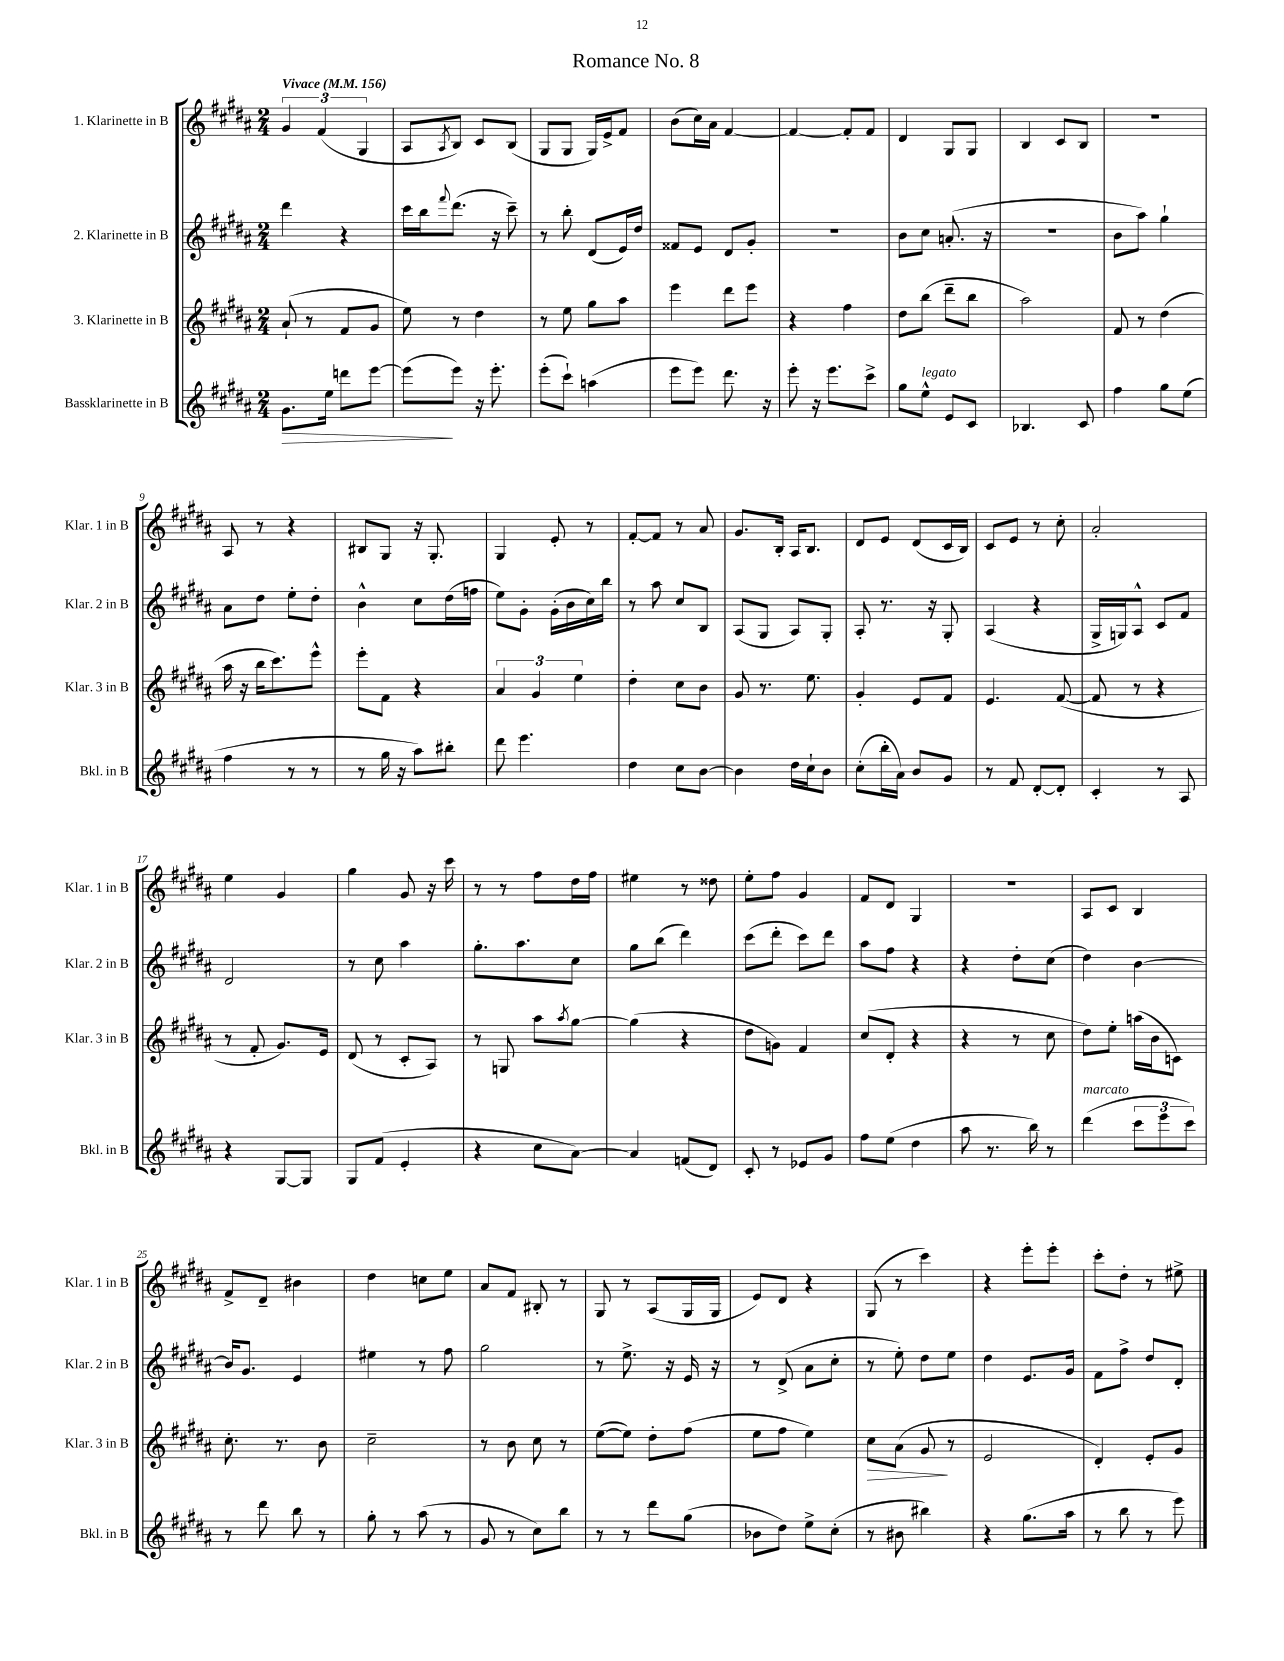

**kern	**kern	**kern	**kern
*staff4	*staff3	*staff2	*staff1
*clefG2	*clefG2	*clefG2	*clefG2
*k[f#c#g#d#a#]	*k[f#c#g#d#a#]	*k[f#c#g#d#a#]	*k[f#c#g#d#a#]
*M2/4	*M2/4	*M2/4	*M2/4
*MM156	*MM156	*MM156	*MM156
8.g#	(8a#`	4ddd#	6g#
.	8r	.	.
.	.	.	(6f#
16ee	.	.	.
8ddd	8f#	4r	.
.	.	.	6G#
[8eee	8g#	.	.
=	=	=	=
(8eee]	8ee)	16ccc#	8A#
.	.	16bb	.
.	.	8qqfff#	8qA#
8eee)	8r	(8.ddd#	8B)
16r	4dd#	.	8c#
8.eee'	.	16r	.
.	.	8ccc#~)	(8B
=	=	=	=
(8eee'	8r	8r	8G#
8ccc#`)	8ee	8bb'	8G#
(4aa	8gg#	(8d#	16G#)
.	.	.	16e^
.	8aa#	16e)	8f#
.	.	16dd#	.
=	=	=	=
8eee	4eee	8f##	(8b
8eee)	.	8e	16cc#)
.	.	.	16a#
8.ddd#	8ddd#	8d#	[4f#
.	8eee	8g#'	.
16r	.	.	.
=	=	=	=
8eee'	4r	2r	4f#_
16r	.	.	.
8.eee	.	.	.
.	4ff#	.	8f#']
8ccc#^	.	.	8f#
=	=	=	=
8gg#	8dd#	8b	4d#
8ee^^	(8bb	8cc#	.
8e	8ddd#~	(8.a'	8G#
8c#	8bb	.	8G#
.	.	16r	.
=	=	=	=
4.B-	2aa#)	2r	4B
.	.	.	8c#
8c#	.	.	8B
=	=	=	=
4ff#	8f#	8b	2r
.	8r	8aa#)	.
8gg#	(4dd#	4gg#`	.
(8ee	.	.	.
=	=	=	=
4ff#	16aa#	8a#	8A#
.	16r	.	.
.	16bb	8dd#	8r
.	8.ccc#)	.	.
8r	.	8ee'	4r
8r	8eee^^	8dd#'	.
=	=	=	=
8r	8eee'	4b^^	8B#
16gg#	8f#	.	8G#
16r	.	.	.
8aa#)	4r	8cc#	16r
.	.	.	8.G#'
8bb#'	.	(16dd#	.
.	.	16ff	.
=	=	=	=
8ddd#	6a#	8ee)	4G#
4.eee	.	8g#'	.
.	6g#	.	.
.	.	(16g#'	8e'
.	.	16b	.
.	6ee	.	.
.	.	16cc#)	8r
.	.	16bb	.
=	=	=	=
4dd#	4dd#'	8r	[8f#'
.	.	8aa#	8f#]
8cc#	8cc#	8cc#	8r
[8b	8b	8B	8a#
=	=	=	=
4b]	8g#	(8A#	8.g#
.	8.r	8G#	.
.	.	.	16B'
16dd#	.	8A#)	16A#
16cc#`	8.ee	.	8.B
8b	.	8G#'	.
=	=	=	=
(8cc#'	4g#'	8A#'	8d#
16bb'	.	8.r	8e
16a#)	.	.	.
8b	8e	.	(8d#
.	.	16r	.
8g#	8f#	8G#'	16c#
.	.	.	16B)
=	=	=	=
8r	4.e	(4A#	8c#
8f#	.	.	8e
[8d#'	.	4r	8r
8d#']	([8f#	.	8cc#'
=	=	=	=
4c#'	8f#]	16G#^	2a#'
.	.	16G)	.
.	8r	8A#^^	.
8r	4r	8c#	.
8A#	.	8f#	.
=	=	=	=
4r	8r	2d#	4ee
.	8f#'	.	.
[8G#	8.g#)	.	4g#
8G#]	.	.	.
.	16e	.	.
=	=	=	=
8G#	(8d#	8r	4gg#
(8f#	8r	8cc#	.
4e'	8c#'	4aa#	8g#
.	8A#)	.	16r
.	.	.	16ccc#
=	=	=	=
4r	8r	8.gg#'	8r
.	8G	.	8r
.	.	8.aa#	.
8cc#	8aa#	.	8ff#
.	8qaa#	.	.
[8a#)	[8gg#	8cc#	16dd#
.	.	.	16ff#
=	=	=	=
4a#]	(4gg#]	8gg#	4ee#
.	.	(8bb	.
(8f	4r	4ddd#)	8r
8d#)	.	.	8dd##
=	=	=	=
8c#'	8dd#	(8ccc#	8ee'
8r	8g)	8ddd#'	8ff#
8e-	4f#	8ccc#)	4g#
8g#	.	8ddd#	.
=	=	=	=
8ff#	(8cc#	8aa#	8f#
(8ee	8d#'	8ff#	8d#
4dd#	4r	4r	4G#
=	=	=	=
8aa#	4r	4r	2r
8.r	.	.	.
.	8r	8dd#'	.
16bb)	.	.	.
8r	8cc#	(8cc#	.
=	=	=	=
(4ddd#	8dd#)	4dd#)	8A#
.	8ee'	.	8c#
12ccc#	(16aa	[4b	4B
.	16b	.	.
12eee	.	.	.
.	8c)	.	.
12ccc#)	.	.	.
=	=	=	=
8r	8.cc#'	16b]	8f#^
.	.	8.g#	.
8ddd#	.	.	8d#~
.	8.r	.	.
8bb	.	4e	4b#
8r	8b	.	.
=	=	=	=
8gg#'	2cc#~	4ee#	4dd#
8r	.	.	.
(8aa#	.	8r	8cc
8r	.	8ff#	8ee
=	=	=	=
8g#	8r	2gg#	8a#
8r	8b	.	8f#
8cc#)	8cc#	.	8B#'
8bb	8r	.	8r
=	=	=	=
8r	([8ee	8r	8G#
8r	8ee])	8.ee^	8r
8ddd#	8dd#'	.	(8A#
.	.	16r	.
(8gg#	(8ff#	16e	16G#
.	.	16r	16G#
=	=	=	=
8b-	8ee	8r	8e)
8dd#)	8ff#	(8d#^	8d#
8ee^	4ee)	8a#	4r
(8cc#'	.	8cc#'	.
=	=	=	=
8r	8cc#	8r	(8G#
8b#	(8a#	8ee')	8r
4bb#)	8g#	8dd#	4ccc#)
.	8r	8ee	.
=	=	=	=
4r	2e	4dd#	4r
(8.gg#	.	8.e	8eee'
.	.	.	8eee'
16aa#	.	16g#	.
=	=	=	=
8r	4d#')	8f#	8ccc#'
8bb	.	8ff#^	8dd#'
8r	8e'	8dd#	8r
8eee)	8g#	8d#'	8ee#^
==	==	==	==
*-	*-	*-	*-
